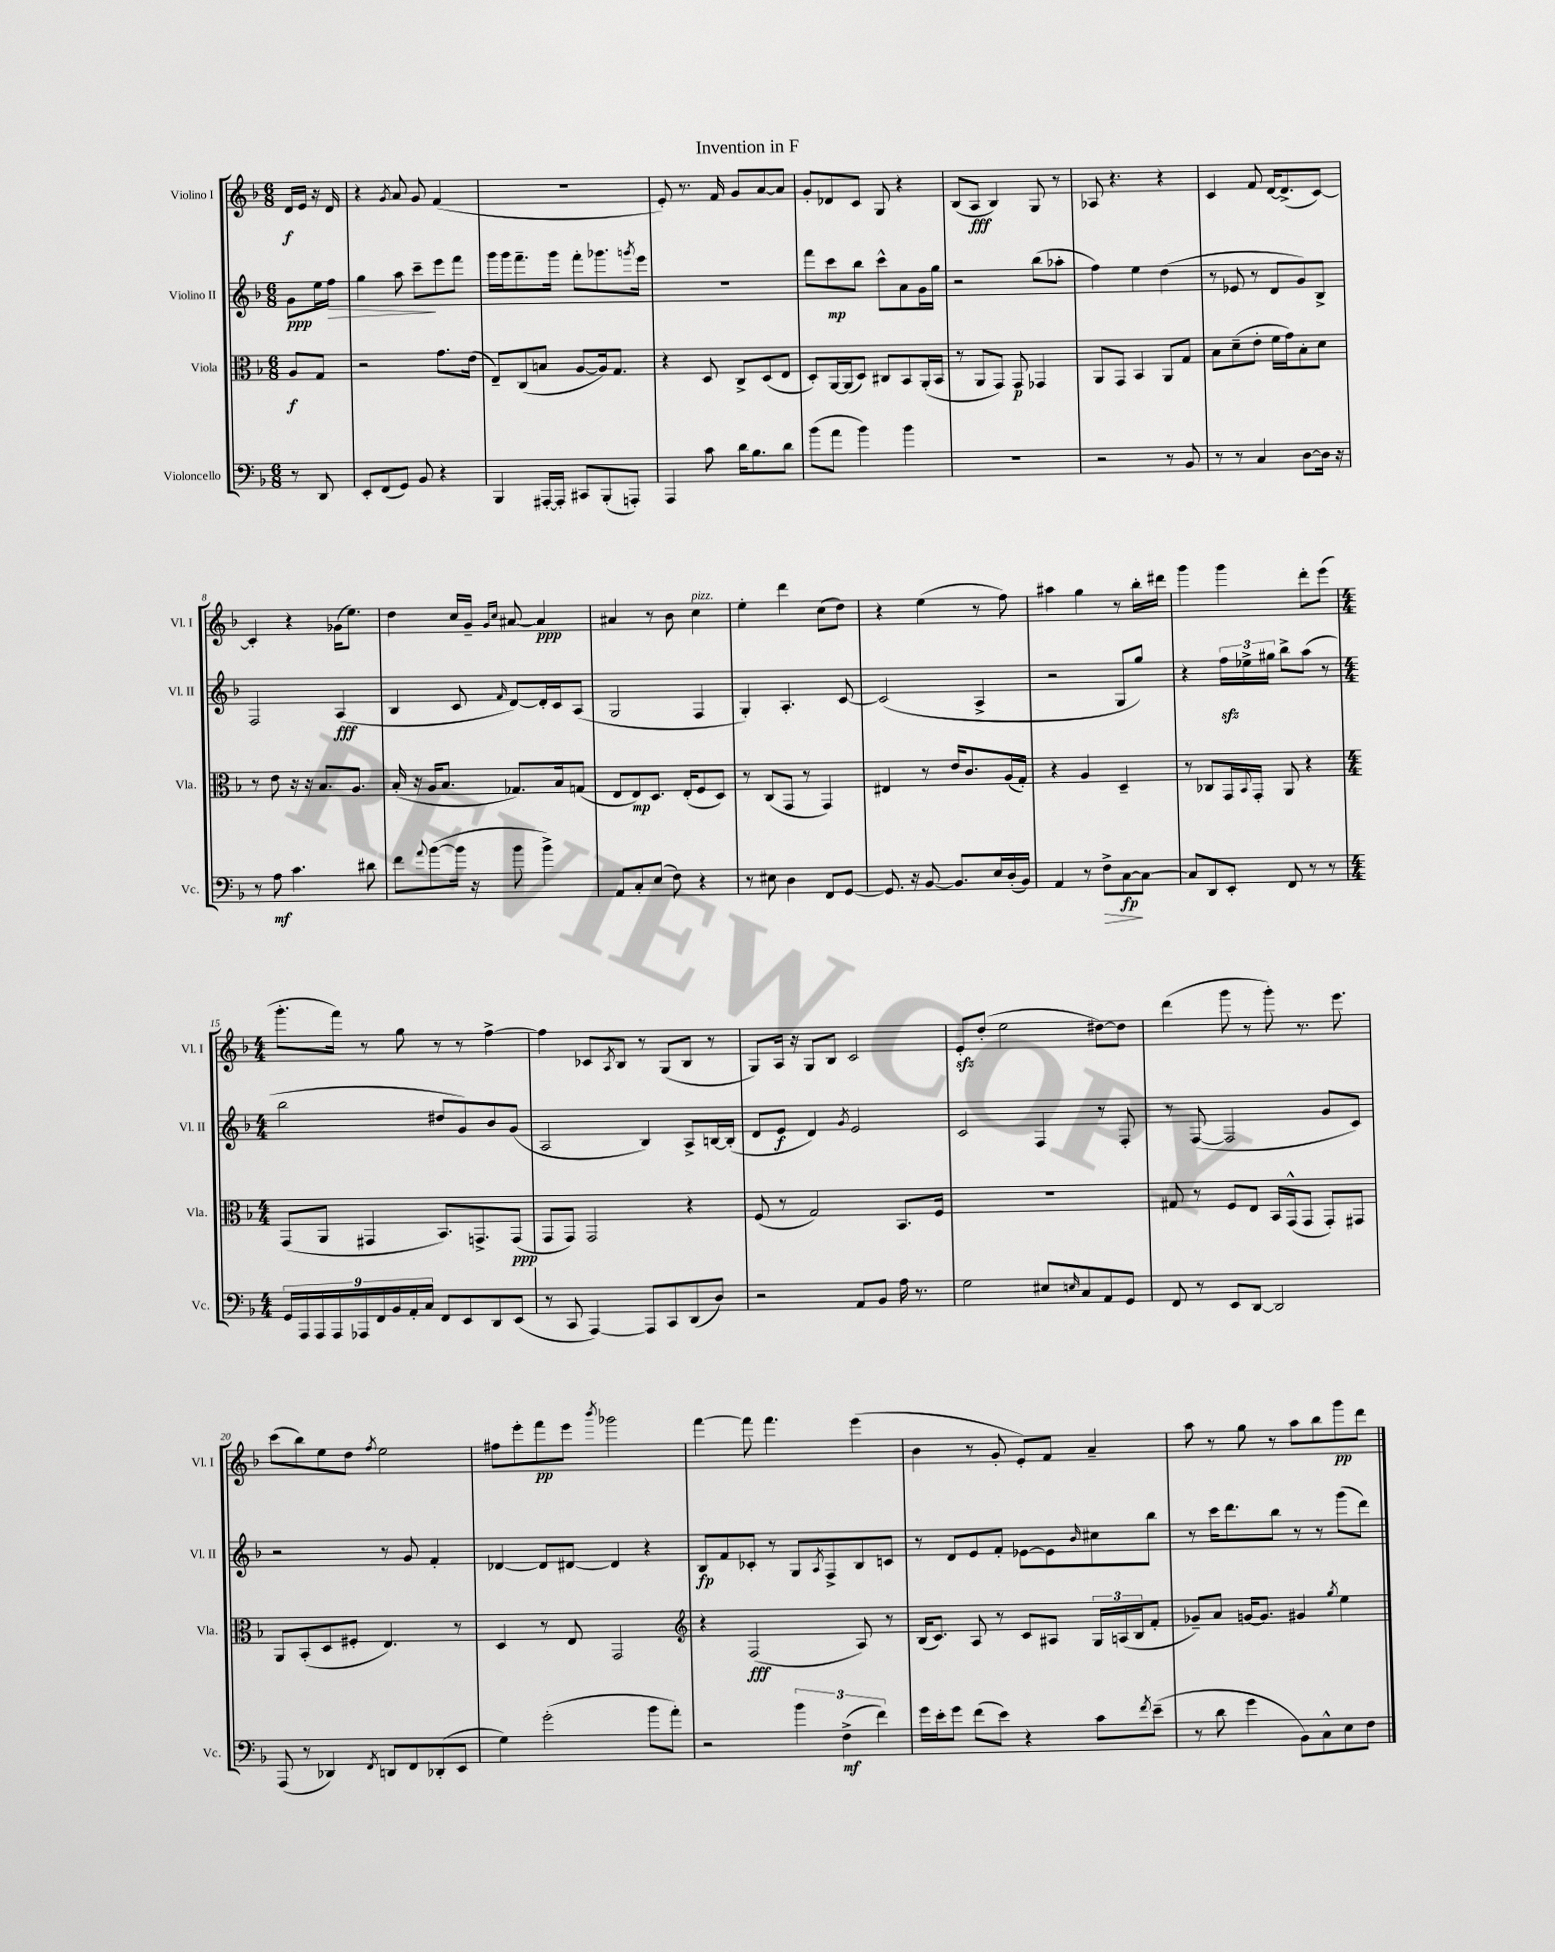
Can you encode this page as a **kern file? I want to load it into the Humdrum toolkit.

**kern	**dynam	**kern	**dynam	**kern	**dynam	**kern	**dynam
*part4	*part4	*part3	*part3	*part2	*part2	*part1	*part1
*staff4	*staff4	*staff3	*staff3	*staff2	*staff2	*staff1	*staff1
*I"Violoncello	*	*I"Viola	*	*I"Violino II	*	*I"Violino I	*
*I'Vc.	*	*I'Vla.	*	*I'Vl. II	*	*I'Vl. I	*
*clefF4	*	*clefC3	*	*clefG2	*	*clefG2	*
*k[b-]	*	*k[b-]	*	*k[b-]	*	*k[b-]	*
*M6/8	*	*M6/8	*	*M6/8	*	*M6/8	*
=	=	=	=	=	=	=	=
8r	.	8A/L	f	8g\L	ppp	16d/LL	f
.	.	.	.	.	.	16e/JJ	.
8DD/	.	8G/J	.	16ee\L	.	16r	.
!	!	!	!	!	!LO:HP:b	!	!
.	.	.	.	16ff\JJ	>	16d/	.
=1	=1	=1	=1	=1	=1	=1	=1
8EE'/L	.	2r	.	4gg\	.	4r	.
(8FF/	.	.	.	.	.	.	.
.	.	.	.	.	.	8qg/	.
8GG/J)	.	.	.	8aa\	.	8a/	.
8BB-/	.	.	.	8ccc~\L	.	8g/	.
4r	.	8.g\L	.	8eee\	]	(4f/	.
.	.	.	.	8fff\J	.	.	.
.	.	(16e\Jk	.	.	.	.	.
=2	=2	=2	=2	=2	=2	=2	=2
4BBB-/	.	8E~/L)	.	16ggg\LL	.	2.r	.
.	.	.	.	16ggg\J	.	.	.
.	.	(8C/	.	8.fff~\	.	.	.
[16AAA#X'/LL	.	8Bn/J	.	.	.	.	.
16AAA#'/JJ]	.	.	.	16ggg\Jk	.	.	.
8CC#X/L	.	[8A/L	.	8fff'\L	.	.	.
(8BBB-'/	.	16A/k])	.	8.ggg-X\	.	.	.
.	.	8.G/J	.	.	.	.	.
8AAAn'/J)	.	.	.	.	.	.	.
.	.	.	.	8qgggn/	.	.	.
.	.	.	.	16eee\Jk	.	.	.
=3	=3	=3	=3	=3	=3	=3	=3
4AAA/	.	4r	.	2.r	.	8e'/)	.
.	.	.	.	.	.	8.r	.
8c\	.	8D/	.	.	.	.	.
.	.	.	.	.	.	16f/	.
16d\KL	.	8C^/L	.	.	.	8g/L	.
8.B-\	.	.	.	.	.	.	.
.	.	(8D/	.	.	.	[8a/	.
8d\J	.	8E/J	.	.	.	8a/J]	.
=4	=4	=4	=4	=4	=4	=4	=4
(8b-\L	.	8D'/L)	.	8fff\L	.	8g'/L	.
8a\J	.	[16AA/L	.	8ccc\	mp	8d-X/	.
.	.	(16AA/J]	.	.	.	.	.
4b-\)	.	8D/J)	.	8bb-\J	.	8c/J	.
.	.	8C#X/L	.	8ccc^^\L	.	8G/	.
4b-\	.	8BB-/	.	8a\	.	4r	.
.	.	(16AA'/L	.	16g\L	.	.	.
.	.	16BB-/JJ	.	16gg\JJ	.	.	.
=5	=5	=5	=5	=5	=5	=5	=5
2.r	.	8r	.	2r	.	(8B-/L	.
.	.	8AA/L	.	.	.	8A/J	fff
.	.	8GG/J)	.	.	.	4B-/)	.
.	.	8GG/	p	.	.	.	.
.	.	4GG-X/	.	(8bb-\L	.	8G/	.
.	.	.	.	8aa-X'\J	.	8r	.
=6	=6	=6	=6	=6	=6	=6	=6
2r	.	8AA/L	.	4ff\)	.	8A-X/	.
.	.	8GG/J	.	.	.	4.r	.
.	.	4BB-/	.	4ee\	.	.	.
8r	.	8AA/L	.	(4dd\	.	4r	.
8BB-/	.	8G/J	.	.	.	.	.
=7	=7	=7	=7	=7	=7	=7	=7
8r	.	8B-\L	.	8r	.	4c/	.
8r	.	(8d~\	.	8e-X/	.	.	.
4C/	.	8e'\J	.	8r	.	8f/	.
.	.	16f\LL	.	8d/L	.	[16d/KL	.
.	.	16g\J)	.	.	.	(8.d^/]	.
[8D\L	.	8B-'\	.	8g/)	.	.	.
16D\Jk]	.	8d\J	.	8B-^/J	.	[8c/J)	.
16r	.	.	.	.	.	.	.
!!LO:LB:g=z
=8	=8	=8	=8	=8	=8	=8	=8
8r	.	8r	.	2F/	.	4c'/]	.
8A\	mf	8e\	.	.	.	.	.
4.c\	.	16r	.	.	.	4r	.
.	.	16r	.	.	.	.	.
.	.	8.B-/L	.	.	.	.	.
.	.	.	.	(4A/	fff	(16g-X\KL	.
.	.	8.A/J	.	.	.	8.ee\J)	.
8d#X\	.	.	.	.	.	.	.
=9	=9	=9	=9	=9	=9	=9	=9
8f\L	.	(16B-'/	.	4B-/	.	4dd\	.
.	.	16r	.	.	.	.	.
8qqa/	.	.	.	.	.	.	.
([8b-\	.	16A/KL	.	.	.	.	.
.	.	8.B-/J	.	.	.	.	.
16b-\Jk]	.	.	.	8c/	.	16cc/LL	.
16r	.	.	.	.	.	16g~/JJ	.
.	.	.	.	.	.	16qqg/LL	.
.	.	.	.	16qqf/	.	16qqcc/JJ	.
8b-\	.	8.G-X/L)	.	[8d/L)	.	[8a#X/	.
4b-^\)	.	.	.	16d'/L]	.	4a#/]	ppp
.	.	16B-/k	.	16c/J	.	.	.
.	.	(8Gn/J	.	(8A/J	.	.	.
=10	=10	=10	=10	=10	=10	=10	=10
8AA/L	.	8E/L	.	2G/	.	4a#X/	.
8C'/	.	8E/)	mp	.	.	.	.
(8E/J	.	8.D/J	.	.	.	8r	.
8F\)	.	.	.	.	.	8b-\	.
.	.	(16E'/KL	.	.	.	.	.
!	!	!	!	!	!	!LO:TX:a:i:t=pizz.	!
4r	.	8F/	.	4F/	.	4cc\	.
.	.	8D/J)	.	.	.	.	.
=11	=11	=11	=11	=11	=11	=11	=11
8r	.	8r	.	4G'/)	.	4ee'\	.
8E#X\	.	(8C/L	.	.	.	.	.
4D\	.	8GG/J	.	4.A'/	.	4ddd\	.
.	.	8r	.	.	.	.	.
8FF/L	.	4GG/)	.	.	.	(8cc\L	.
[8GG/J	.	.	.	[8c/	.	8dd\J)	.
=12	=12	=12	=12	=12	=12	=12	=12
8.GG/]	.	4E#X/	.	(2c/]	.	4r	.
16r	.	.	.	.	.	.	.
[8BB-/	.	8r	.	.	.	(4ee\	.
8.BB-/L]	.	16e/KL	.	.	.	.	.
.	.	8.c/	.	.	.	.	.
.	.	.	.	4A^/	.	8r	.
16E/L	.	.	.	.	.	.	.
(16D'/	.	(16A/L	.	.	.	8ff\)	.
16BB-/JJ)	.	16G'/JJ)	.	.	.	.	.
=13	=13	=13	=13	=13	=13	=13	=13
4AA/	.	4r	.	2r	.	4aa#X\	.
8r	.	4A/	.	.	.	4gg\	.
!	!LO:HP:b	!	!	!	!	!	!
8F^\L	>	.	.	.	.	.	.
[8C\	fp	4D~/	.	8G/L	.	8r	.
8C\J_	]	.	.	8gg/J)	.	16bb-'\LL	.
.	.	.	.	.	.	16ddd#X\JJ	.
=14	=14	=14	=14	=14	=14	=14	=14
8C/L]	.	8r	.	4r	.	4ggg\	.
8DD/	.	8C-X/L	.	.	.	.	.
8EE'/J	.	16GG/L	.	24ffzz\LL	.	4ggg\	.
.	.	.	.	24ee-X^\	.	.	.
.	.	8qqBB-/	.	.	.	.	.
.	.	16GG'/JJ	.	.	.	.	.
.	.	.	.	24gg#X\JJ	.	.	.
8FF/	.	8AA/	.	8bb-^\L	.	.	.
8r	.	4r	.	(8aa\J	.	8ddd'\L	.
8r	.	.	.	8r	.	(8eee\J	.
!!LO:LB:g=z
=15	=15	=15	=15	=15	=15	=15	=15
*M4/4	*	*M4/4	*	*M4/4	*	*M4/4	*
18GG/LL	.	(8GG/L	.	2bb-\	.	8.ggg'\L	.
18AAA/	.	.	.	.	.	.	.
18AAA/	.	.	.	.	.	.	.
.	.	8AA/J	.	.	.	.	.
18AAA/	.	.	.	.	.	.	.
.	.	.	.	.	.	16fff\Jk)	.
18AAA-X/	.	.	.	.	.	.	.
.	.	4GG#X/	.	.	.	8r	.
18FF/	.	.	.	.	.	.	.
18BB-/	.	.	.	.	.	.	.
.	.	.	.	.	.	8gg\	.
18AA'/	.	.	.	.	.	.	.
18C/JJ	.	.	.	.	.	.	.
8FF/L	.	8.BB-/L)	.	8dd#X/L	.	8r	.
8EE/	.	.	.	8g/)	.	8r	.
.	.	8.GGn^/	.	.	.	.	.
8DD/	.	.	.	8b-/	.	[4ff^\	.
(8EE/J	.	(8GG/J	ppp	(8g/J	.	.	.
=16	=16	=16	=16	=16	=16	=16	=16
8r	.	8GG/L	.	2A/	.	4ff\]	.
8CC/	.	8GG/J)	.	.	.	.	.
[4AAA/)	.	2GG/	.	.	.	8c-X/L	.
.	.	.	.	.	.	8qA/	.
.	.	.	.	.	.	8B-/J	.
8AAA/L]	.	.	.	4B-/)	.	8r	.
8CC/	.	.	.	.	.	(8G/L	.
(8DD/	.	4r	.	8A^/L	.	8B-/J	.
8D/J)	.	.	.	[16Bn/L	.	8r	.
.	.	.	.	(16B'/JJ]	.	.	.
=17	=17	=17	=17	=17	=17	=17	=17
2r	.	(8F/	.	8d/L	.	8G/L)	.
.	.	8r	.	8e/J	f	16A/Jk	.
.	.	.	.	.	.	16r	.
.	.	2G/)	.	4d/)	.	8G/L	.
.	.	.	.	.	.	8B-/J	.
.	.	.	.	8qg/	.	.	.
8AA/L	.	.	.	2e/	.	2c/	.
8BB-/J	.	.	.	.	.	.	.
16A\	.	8.BB-/L	.	.	.	.	.
8.r	.	.	.	.	.	.	.
.	.	16F/Jk	.	.	.	.	.
=18	=18	=18	=18	=18	=18	=18	=18
2G\	.	1r	.	2c/	.	8ezz'/L	.
.	.	.	.	.	.	(8dd'/J	.
.	.	.	.	.	.	2ee\	.
8E#X/L	.	.	.	4F/	.	.	.
16qqEn/	.	.	.	.	.	.	.
8C/	.	.	.	.	.	.	.
8AA/	.	.	.	8r	.	[8dd#X\L)	.
8GG/J	.	.	.	8F'/	.	8dd#\J]	.
=19	=19	=19	=19	=19	=19	=19	=19
8FF/	.	8G#X/	.	8r	.	(4ddd\	.
8r	.	8r	.	([8F/	.	.	.
8EE/L	.	8F/L	.	2F/]	.	8ggg\	.
[8DD/J	.	8E/J	.	.	.	8r	.
2DD/]	.	16BB-/LL	.	.	.	8ggg'\)	.
.	.	(16GG^^/J	.	.	.	.	.
.	.	8GG/J	.	.	.	8.r	.
.	.	8GG'/L)	.	8g/L	.	.	.
.	.	.	.	.	.	8.eee\	.
.	.	8GG#X/J	.	8c/J)	.	.	.
!!LO:LB:g=z
=20	=20	=20	=20	=20	=20	=20	=20
(8AAA/	.	8AA/L	.	2r	.	(8ccc\L	.
8r	.	(8BB-'/	.	.	.	8bb-\)	.
4DD-X/)	.	8D/	.	.	.	8ee\	.
.	.	8F#X'/J	.	.	.	8dd\J	.
8qFF/	.	.	.	.	.	8qff/	.
8DDn/L	.	4.E/)	.	8r	.	2ee\	.
8FF/	.	.	.	8g/	.	.	.
(8DD-X'/	.	.	.	4f'/	.	.	.
8EE/J	.	8r	.	.	.	.	.
=21	=21	=21	=21	=21	=21	=21	=21
4G\)	.	4D/	.	[4d-X/	.	8ff#X\L	.
.	.	.	.	.	.	8eee'\	.
(2g'\	.	8r	.	8d-/L]	.	8fff\	pp
.	.	8E/	.	[8d#X/J	.	8eee\J	.
.	.	.	.	.	.	8qbbb-/	.
.	.	2GG/	.	4d#/]	.	2ggg-X\	.
8b-\L	.	.	.	4r	.	.	.
8a'\J)	.	.	.	.	.	.	.
=22	=22	=22	=22	=22	=22	=22	=22
*	*	*clefG2	*	*	*	*	*
2r	.	4r	.	8B-/L	fp	[4fff\	.
.	.	.	.	8f/	.	.	.
.	.	(2F/	fff	8c-X'/J	.	8fff\]	.
.	.	.	.	8r	.	4.fff\	.
6b-\	.	.	.	8G/L	.	.	.
.	.	.	.	8qA/	.	.	.
.	.	.	.	8F^/	.	.	.
(6F^\	mf	.	.	.	.	.	.
.	.	8A/)	.	8B-/	.	(4eee\	.
6f\)	.	.	.	.	.	.	.
.	.	8r	.	8cn/J	.	.	.
=23	=23	=23	=23	=23	=23	=23	=23
16g\LL	.	(16B-/KL	.	8r	.	4b-\	.
16e'\J	.	8.c/J)	.	.	.	.	.
8g\J	.	.	.	8d/L	.	.	.
(8f\L	.	8A/	.	8e/	.	8r	.
8e\J)	.	8r	.	8f'/J	.	8g'/	.
4r	.	8c/L	.	[8e-X\L	.	8e'/L)	.
.	.	8A#X/J	.	8e-\]	.	8f/J	.
.	.	.	.	16qqb-/	.	.	.
8c\L	.	24G/LL	.	8cc#X\	.	4a~/	.
.	.	(24An/	.	.	.	.	.
.	.	24B-/J	.	.	.	.	.
8qf/	.	.	.	.	.	.	.
(8e~\J	.	8f'/J	.	8bb-\J	.	.	.
=24	=24	=24	=24	=24	=24	=24	=24
8r	.	8g-X~/L)	.	8r	.	8aa\	.
8d\	.	8a/J	.	16ccc\KL	.	8r	.
.	.	.	.	8.ddd\	.	.	.
4g\	.	[16gn/KL	.	.	.	8gg\	.
.	.	8.g/J]	.	.	.	.	.
.	.	.	.	8bb-\J	.	8r	.
8BB-\L)	.	4g#X/	.	8r	.	8aa\L	.
8C^^\	.	.	.	8r	.	8bb-\	.
.	.	8qgg/	.	.	.	.	.
8E\	.	4ee\	.	(8ggg\L	.	8ggg\	pp
8F\J	.	.	.	8ddd\J)	.	8ddd\J	.
==	==	==	==	==	==	==	==
*-	*-	*-	*-	*-	*-	*-	*-
